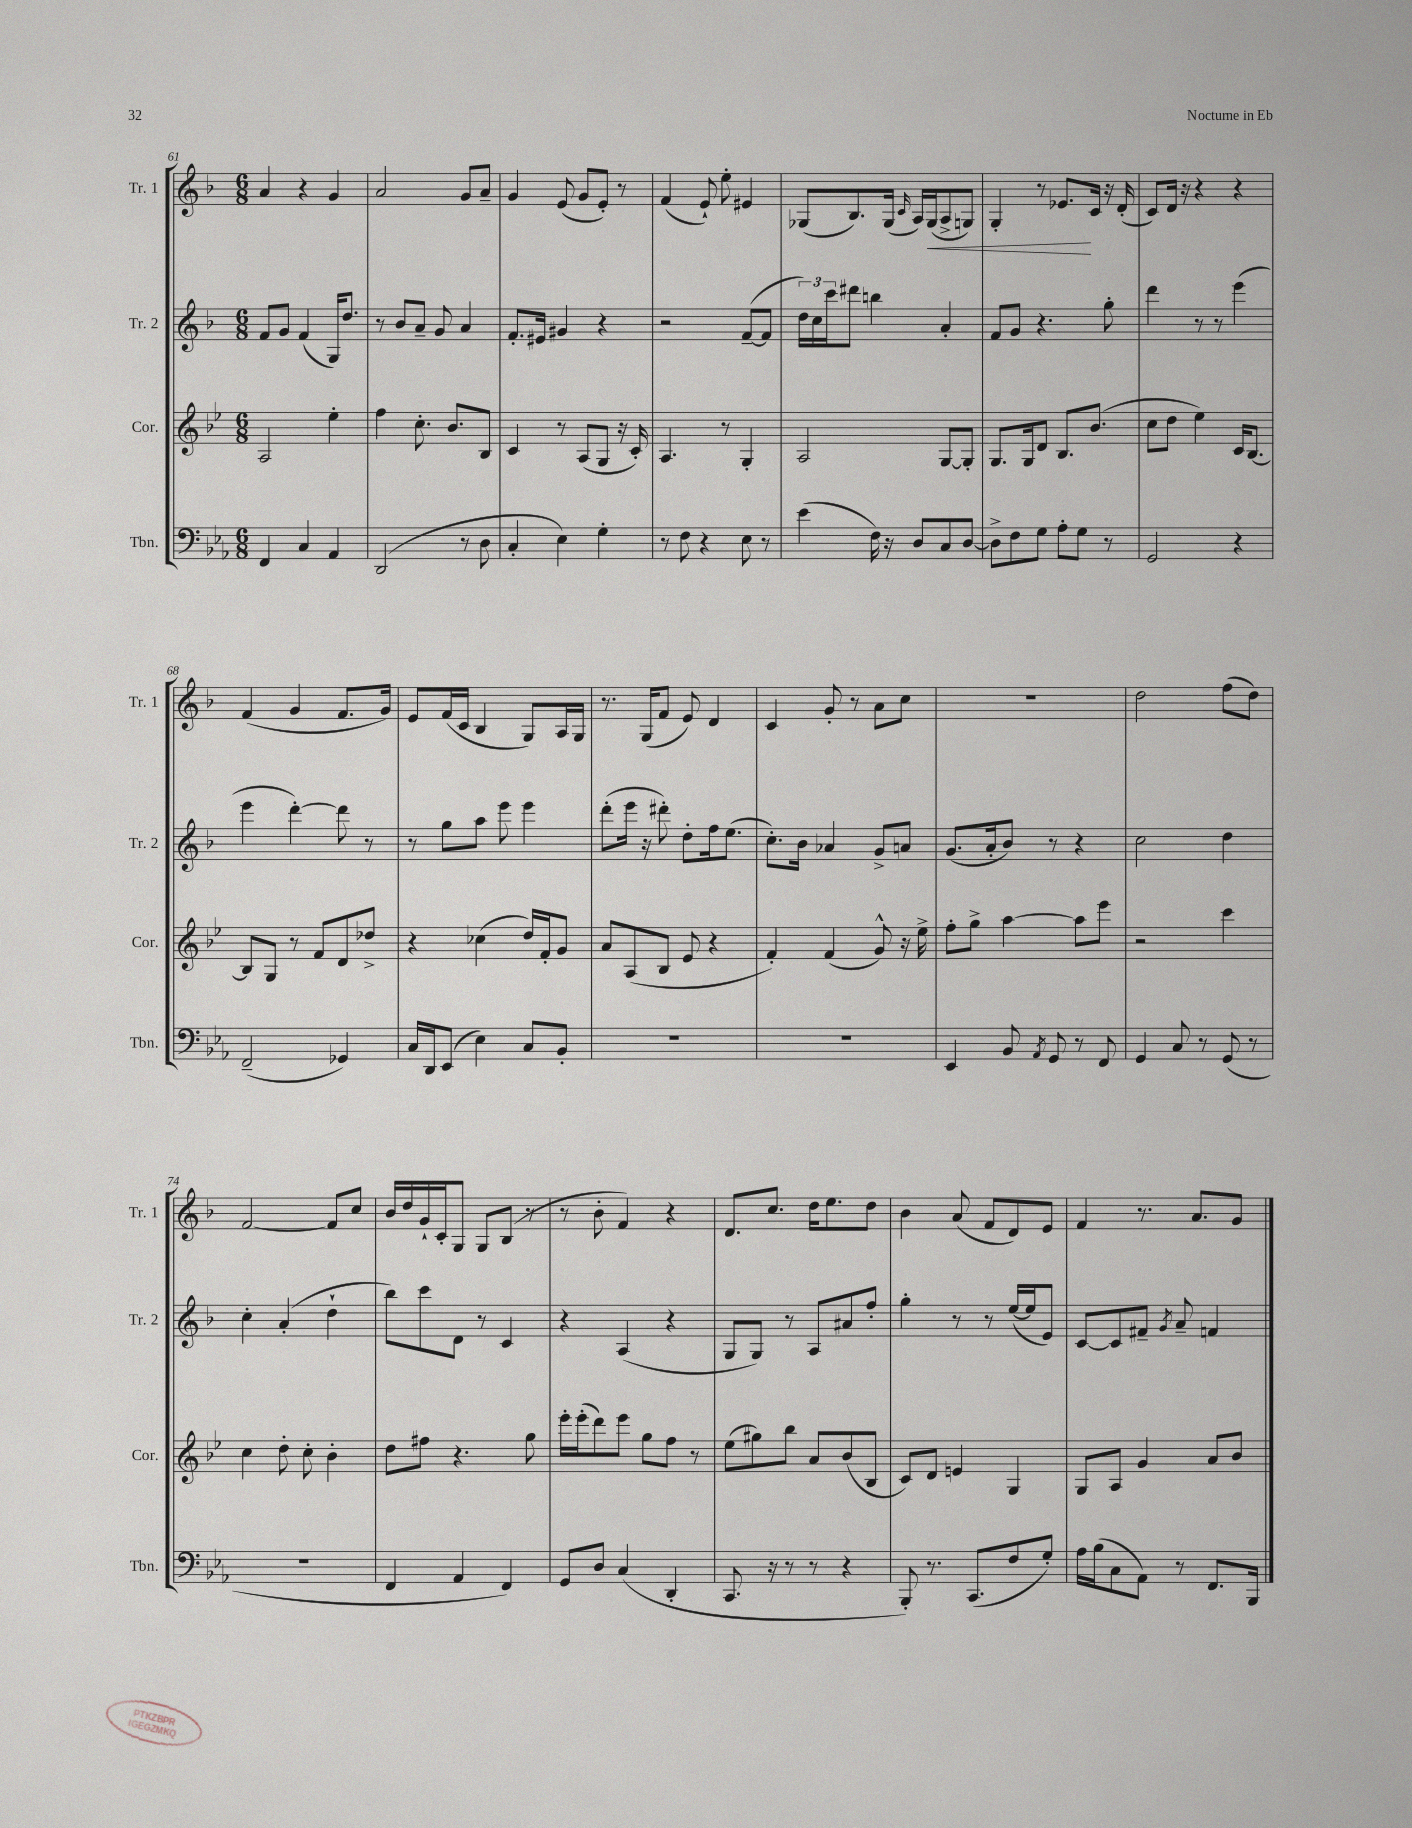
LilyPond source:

<<
\new StaffGroup <<
\new Staff = "s0" \with { instrumentName = "Tr. 1" shortInstrumentName = "Tr. 1" } {
    \clef treble \key f \major \numericTimeSignature \time 6/8
    a'4 r4 g'4 |
    a'2 g'8 a'8-- |
    g'4 e'8( g'8 e'8-.) r8 |
    f'4( e'8-!) e''8-. eis'4 |
    ges8( bes8.) ges16( \grace { c'16 } a16) ges16\<( a8-> g8) |
    g4-. r8 ees'8.\! c'16 r16 d'16-.( |
    c'8) d'16 r16 r4 r4 |
    f'4( g'4 f'8. g'16) |
    e'8 f'16( c'16 bes4 g8) a16 g16 |
    r8. g16( f'8 e'8) d'4 |
    c'4 g'8-. r8 a'8 c''8 |
    R2. |
    d''2 f''8( d''8) |
    f'2~ f'8 c''8 |
    bes'16 d''16 g'16-! c'16-. g8 g8 bes8( r8 |
    r8 bes'8-. f'4) r4 |
    d'8. c''8. d''16 e''8. d''8 |
    bes'4 a'8( f'8 d'8) e'8 |
    f'4 r8. a'8. g'8 \bar "|." |
}
\new Staff = "s1" \with { instrumentName = "Tr. 2" shortInstrumentName = "Tr. 2" } {
    \clef treble \key f \major \numericTimeSignature \time 6/8
    f'8 g'8 f'4( g16) d''8. |
    r8 bes'8 a'8-- g'8 a'4 |
    f'8.-. eis'16 gis'4 r4 |
    r2 f'8~--( f'8 |
    \tuplet 3/2 { d''16) c''16 c'''16 } dis'''8 b''4 a'4-. |
    f'8 g'8 r4. g''8-. |
    d'''4 r8 r8 e'''4( |
    e'''4 d'''4~-.) d'''8 r8 |
    r8 g''8 a''8 e'''8 e'''4 |
    d'''8-.( e'''16 r16 dis'''8-.) d''8-. f''16 e''8.( |
    c''8.-.) bes'16 aes'4 g'8-> a'8 |
    g'8.( a'16-. bes'8) r8 r4 |
    c''2 d''4 |
    c''4-. a'4-.( d''4-! |
    bes''8) c'''8 d'8 r8 c'4 |
    r4 a4( r4 |
    g8 g8) r8 a8 ais'8 f''8-. |
    g''4-. r8 r8 e''16~( e''16 e'8) |
    c'8~ c'8 fis'8-- \acciaccatura { g'8 } a'8-- f'4 \bar "|." |
}
\new Staff = "s2" \with { instrumentName = "Cor." shortInstrumentName = "Cor." } {
    \clef treble \key bes \major \numericTimeSignature \time 6/8
    a2 ees''4-. |
    f''4 c''8.-. bes'8. bes8 |
    c'4 r8 a8( g8 r16 c'16-.) |
    a4. r8 g4-. |
    a2 g8~ g8-. |
    g8. g16 d'8 bes8. bes'8.( |
    c''8 d''8 ees''4) c'16 bes8.~ |
    bes8 g8 r8 f'8 d'8 des''8-> |
    r4 ces''4( d''16) f'16-. g'8 |
    a'8 a8( bes8 ees'8 r4 |
    f'4-.) f'4( g'8-^) r16 ees''16-> |
    f''8-. g''8-> a''4~ a''8 ees'''8 |
    r2 c'''4 |
    c''4 d''8-. c''8-. bes'4-. |
    d''8 fis''8 r4. g''8 |
    ees'''16-. ees'''16-.( d'''8) ees'''8 g''8 f''8 r8 |
    ees''8( gis''8) bes''8 a'8 bes'8( bes8 |
    c'8) d'8 e'4 g4 |
    g8 a8 g'4 a'8 bes'8 \bar "|." |
}
\new Staff = "s3" \with { instrumentName = "Tbn." shortInstrumentName = "Tbn." } {
    \clef bass \key ees \major \numericTimeSignature \time 6/8
    f,4 c4 aes,4 |
    d,2( r8 d8 |
    c4-. ees4) g4-. |
    r8 f8 r4 ees8 r8 |
    ees'4( f16) r16 d8 c8 d8~ |
    d8-> f8 g8 aes8-. g8 r8 |
    g,2 r4 |
    f,2--( ges,4) |
    c16 d,16 ees,8( ees4) c8 bes,8-. |
    R2. |
    R2. |
    ees,4 bes,8 \acciaccatura { aes,8 } g,8 r8 f,8 |
    g,4 c8 r8 g,8( r8 |
    R2. |
    f,4 aes,4 f,4) |
    g,8 d8 c4( d,4-. |
    c,8. r16 r8 r8 r4 |
    bes,,8-.) r8. c,8.( f8 g8-.) |
    aes16 bes16( c8 aes,8) r8 f,8. bes,,16 \bar "|." |
}
>>
>>
\layout { \context { \Score currentBarNumber = #61 } }
